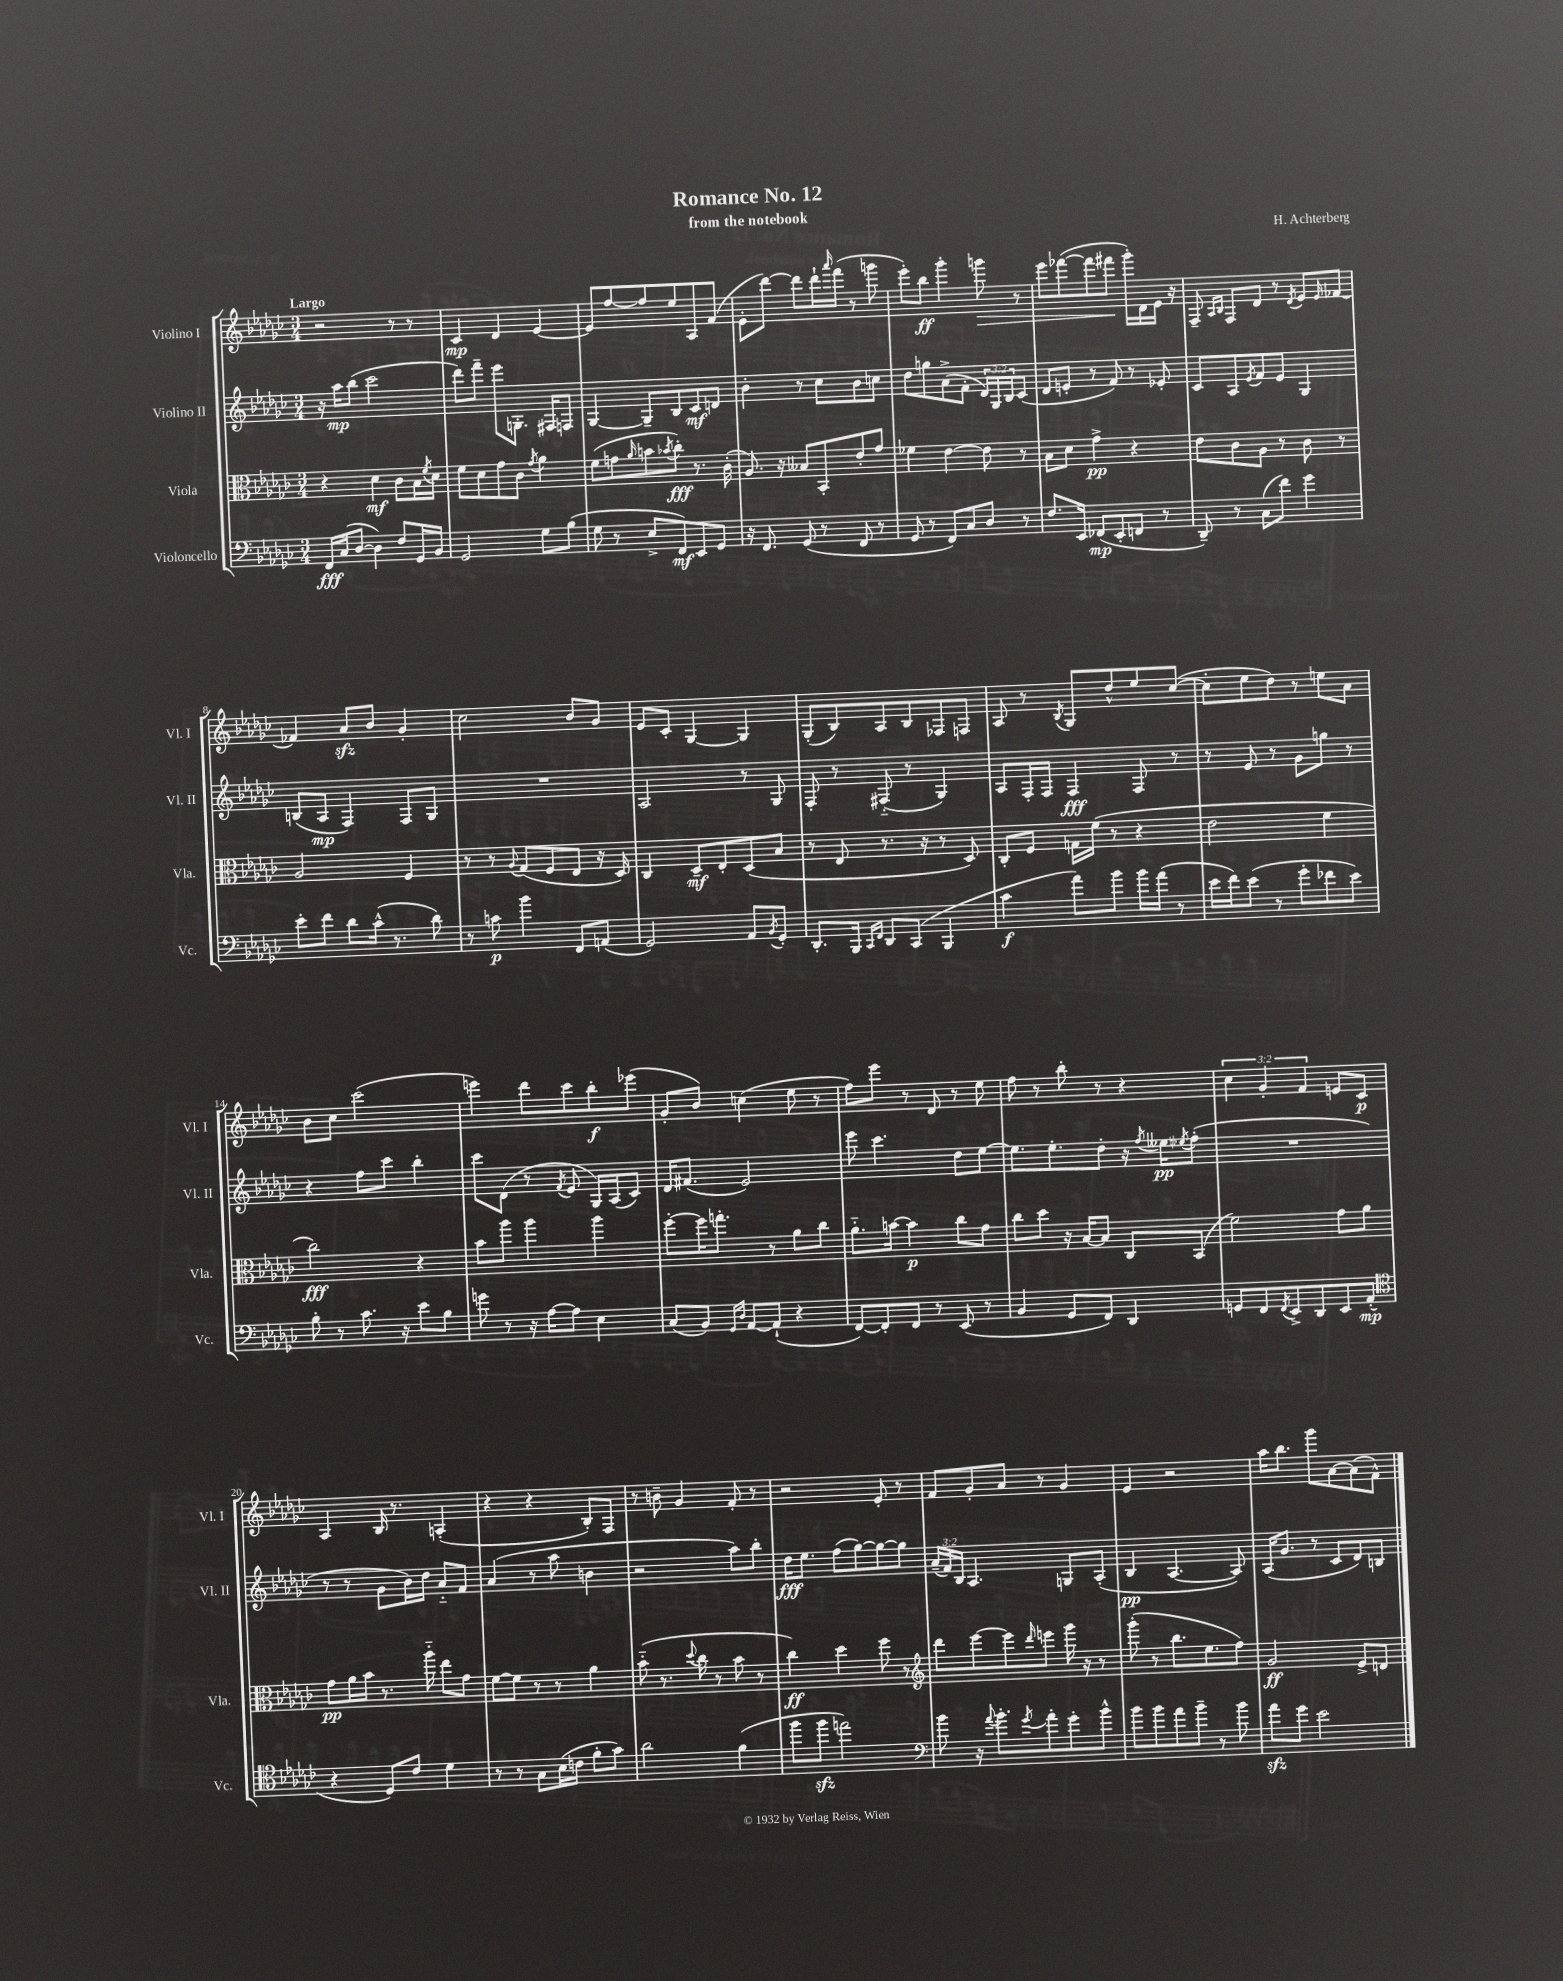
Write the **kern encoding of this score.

**kern	**kern	**kern	**kern
*staff4	*staff3	*staff2	*staff1
*clefF4	*clefC3	*clefG2	*clefG2
*k[b-e-a-d-g-c-]	*k[b-e-a-d-g-c-]	*k[b-e-a-d-g-c-]	*k[b-e-a-d-g-c-]
*M3/4	*M3/4	*M3/4	*M3/4
16FF	4r	16r	2r
(16C-	.	16aa-	.
[8D-	.	(8bb-	.
4D-])	4d-	2ccc-	.
8F	8c-	.	8r
16GG-	16B-	.	8r
.	8qf	.	.
16BB-	16d-	.	.
=	=	=	=
2GG-	8f	8ddd-)	4c-
.	8d-	8fff~	.
.	8g-	8eee-	4d-
.	8c-	8.G'	.
.	8qg-	.	.
8G-	4a-	.	[4e-
.	.	16F#	.
(8B-	.	8F	.
=	=	=	=
8G-	(8f	[4G-	8e-]
8r	8g	.	[8ff
.	16qqa-	.	.
8E-^	8b	8G-~]	8ff]
.	8qb-	.	.
8FF)	8cc-')	8B-	8ee-
8EE-	8.r	8c-	8A-
8GG-	.	8d	(8f
.	(16c-'	.	.
=	=	=	=
16r	8.A-)	4b-'	8e-'
8.FF	.	.	.
.	.	.	[8ddd-)
.	16r	.	.
(8GG-	8B--	8r	8ddd-]
8r	8BB-'	8cc-	16ddd-`
.	.	.	16qqaaa-
.	.	.	(16fff
8FF	8e-'	8b-	8r
8r	8g-	8cc	8ggg
=	=	=	=
8GG-	4f-	8dd-	8eee-')
8r	.	8gg	8bb-
8FF)	[4e-	(8a-^	4ggg-'
8C-	.	8f'	.
8D-	8e-]	24d-)	8ggg
.	.	24G-	.
.	.	24B-	.
8r	8r	(8c-	8r
=	=	=	=
8.F	8B-	8d-	8eee-
.	8d-	8e'	([8fff-
16EE-	.	.	.
(8FF-	4g-^	8r	8fff-]
8EE-'	.	8f)	8fff#
8FF	4r	8r	16ggg-')
.	.	.	16d-
8r	.	8e-'	16e-
.	.	.	16r
=	=	=	=
8DD-~)	8e-	8c-	8F~
.	.	.	16qqA-
.	.	.	16qqB-
8r	8c-	8A-	8F
.	.	8qe-	.
(8C-	8A-	8f	8d-
8f)	8r	8e-	8r
.	.	.	8qd-
4g-	8c-	4G-	8e-
.	.	.	16qqe-
.	8r	.	[8f-
=	=	=	=
8e-'	2A-	(8B	4f-]
8f	.	8A-	.
8d-	.	4F)	8a-
(16c-^^	.	.	8b-
8.r	.	.	.
.	4F	8F	4g-'
8d-)	.	8G-	.
=	=	=	=
8r	8r	2.r	2cc-
8c	8r	.	.
.	8qqA-	.	.
4b-	(8G-	.	.
.	8F	.	.
8FF	8E-	.	8b-
(8AA	16r	.	8g-
.	16D-)	.	.
=	=	=	=
2GG-)	4C-	2A-	8e-
.	.	.	8c-'
.	8D-~	.	[4G-
.	8E-'	.	.
8AA-	(8D-	8r	4G-]
8qBB-	.	.	.
8GG-'	8B-	8G-	.
=	=	=	=
8.DD-'	8r	8F'	(8G-'
.	8E-	8r	8B-)
16BBB-	.	.	.
16qqCC-	.	.	.
16qqFF	.	.	.
8DD-	8.r	(8F#'~	8A-
(8CC-	.	8r	8B-
.	16r	.	.
4BBB-	8r	4G-)	8F-
.	8D-)	.	8F
=	=	=	=
4c-	8C-'	8A-	8A-
.	8F	16F'	8r
.	.	16F	.
.	.	.	8qB-
8a-)	16G	4F	8G-
.	(16f	.	.
8b-	8r	.	8dd-^^
16b-	4r	8F	8ee-
(16a-	.	.	.
8r	.	8r	([8cc-
=	=	=	=
16e-	2e-	8r	8cc-']
16f)	.	.	.
(8e-	.	8e-	8ee-
8r	.	8r	8dd-)
8g-'	.	8g-	8r
8f-	4f	8gg	8ee
8e-)	.	8r	8a-
=	=	=	=
8B-'	2cc-)	4r	8b-
8r	.	.	8cc-
8.c-	.	8ff	(2ccc-
.	.	8ccc-	.
16r	.	.	.
8e-	4r	4bb-'	.
8B-	.	.	.
=	=	=	=
8g	8b-	8ccc-	4eee)
8r	8aa-	(8d-	.
16r	4aa-	8r	8ddd-
[16A-	.	.	.
.	.	8qf	.
8A-]	.	8e-	8ccc-
4E-	4aa-	16G-)	8bb-'
.	.	(16A-	.
.	.	8c-)	(8eee-
=	=	=	=
(8C-	[8ff'	16d-	8g-'
.	.	(8.f#	.
8BB-)	16ff]	.	8b-)
.	8.gg'	.	.
16qqGG-	.	.	.
16qqD-	.	.	.
[8AA-	.	2e-)	(4cc
(8AA-`]	8r	.	.
4r	8a-	.	8ee-
.	8cc-	.	8r
=	=	=	=
[8FF)	8.a-'~	8eee-	8ff)
8FF']	.	4.ccc-	8eee-
.	[16b	.	.
8FF	4b]	.	8r
8r	.	.	8d-
(8EE-	8cc-	8dd-	8r
8r	8g-	[8ee-	8ee-
=	=	=	=
4BB-	8cc-	8.ee-]	8ff
.	8dd-	.	8r
.	.	8.ee-'	.
8GG-	16r	.	8bb-'
.	[16B-	.	.
8FF)	8B-]	8dd-'	8r
4DD-	8C-	16r	4r
.	.	8qff	.
.	.	16ee--	.
.	.	8qee-	.
.	(8BB-	(8ff'	.
=	=	=	=
8GG	2f)	2.r	6cc-
8FF	.	.	.
.	.	.	6g-'
8qFF	.	.	.
8EE-^	.	.	.
.	.	.	6f
8DD-	.	.	.
8EE-	8g-	.	8e
(8AA-'	8a-	.	8c-
=	=	=	=
*clefC4	*	*	*
4r	8g-	8r	4A-
.	16a-	8r	.
.	16b-	.	.
8D-)	8.r	8g-	16B-
.	.	.	8.r
8c-	.	16b-)	.
.	16aa-'~	16dd-	.
4d-	8ee-	8a-'~	(4A'
.	8g-	8f	.
=	=	=	=
8r	[8f	(4a-	4r
8r	8f]	.	.
8G-	8r	8r	4r
(16B-	8r	8aa-	.
16c	.	.	.
8f'	4a-	4b	8B-')
8g-)	.	.	8F
=	=	=	=
2a-	(8b-'~	2r	8r
.	8.r	.	8b~
.	.	.	4g-
.	8qqdd-	.	.
.	16cc-	.	.
.	8r	.	.
(4f	8b-	8aa-)	8f'
.	8r	8bb-'	8r
=	=	=	=
8ff	4cc-)	16dd-	2r
.	.	8.ee-	.
8ff	.	.	.
2ee)	4dd-	(8ff	.
.	.	[8gg-)	.
.	8ff	8gg-_	8e-'
.	8r	8gg-]	8r
=	=	=	=
*clefF4	*clefG2	*	*
8b-	8ddd-	(24a-~	8f
.	.	24f)	.
.	.	24B-	.
16r	[8eee-	4.A-	8g-'
8qqa-	.	.	.
8.b-'	.	.	.
.	8eee-]	.	8a-
8qg-	16qqddd-	.	.
8a-'	8eee	.	8r
8g-'	16ggg-	8G	4g-
.	16r	.	.
8b-^^	8r	(8A-'	.
=	=	=	=
8b-	(8ggg-'	4B-	4e-
8b-	8r	.	.
8a-	8.bb-	[4.A-	2r
8b-~	.	.	.
.	8.ee-	.	.
8r	.	.	.
8b-	8ff)	8A-])	.
=	=	=	=
8a-	2g-	(16A-	16aa-
.	.	8.g-	8.bb-
8g-	.	.	.
2e-	.	8r	8ggg-
.	.	8c-	[8a-
.	8e-^	8d-)	(8a-]
.	8d	8B	8f^^)
==	==	==	==
*-	*-	*-	*-
